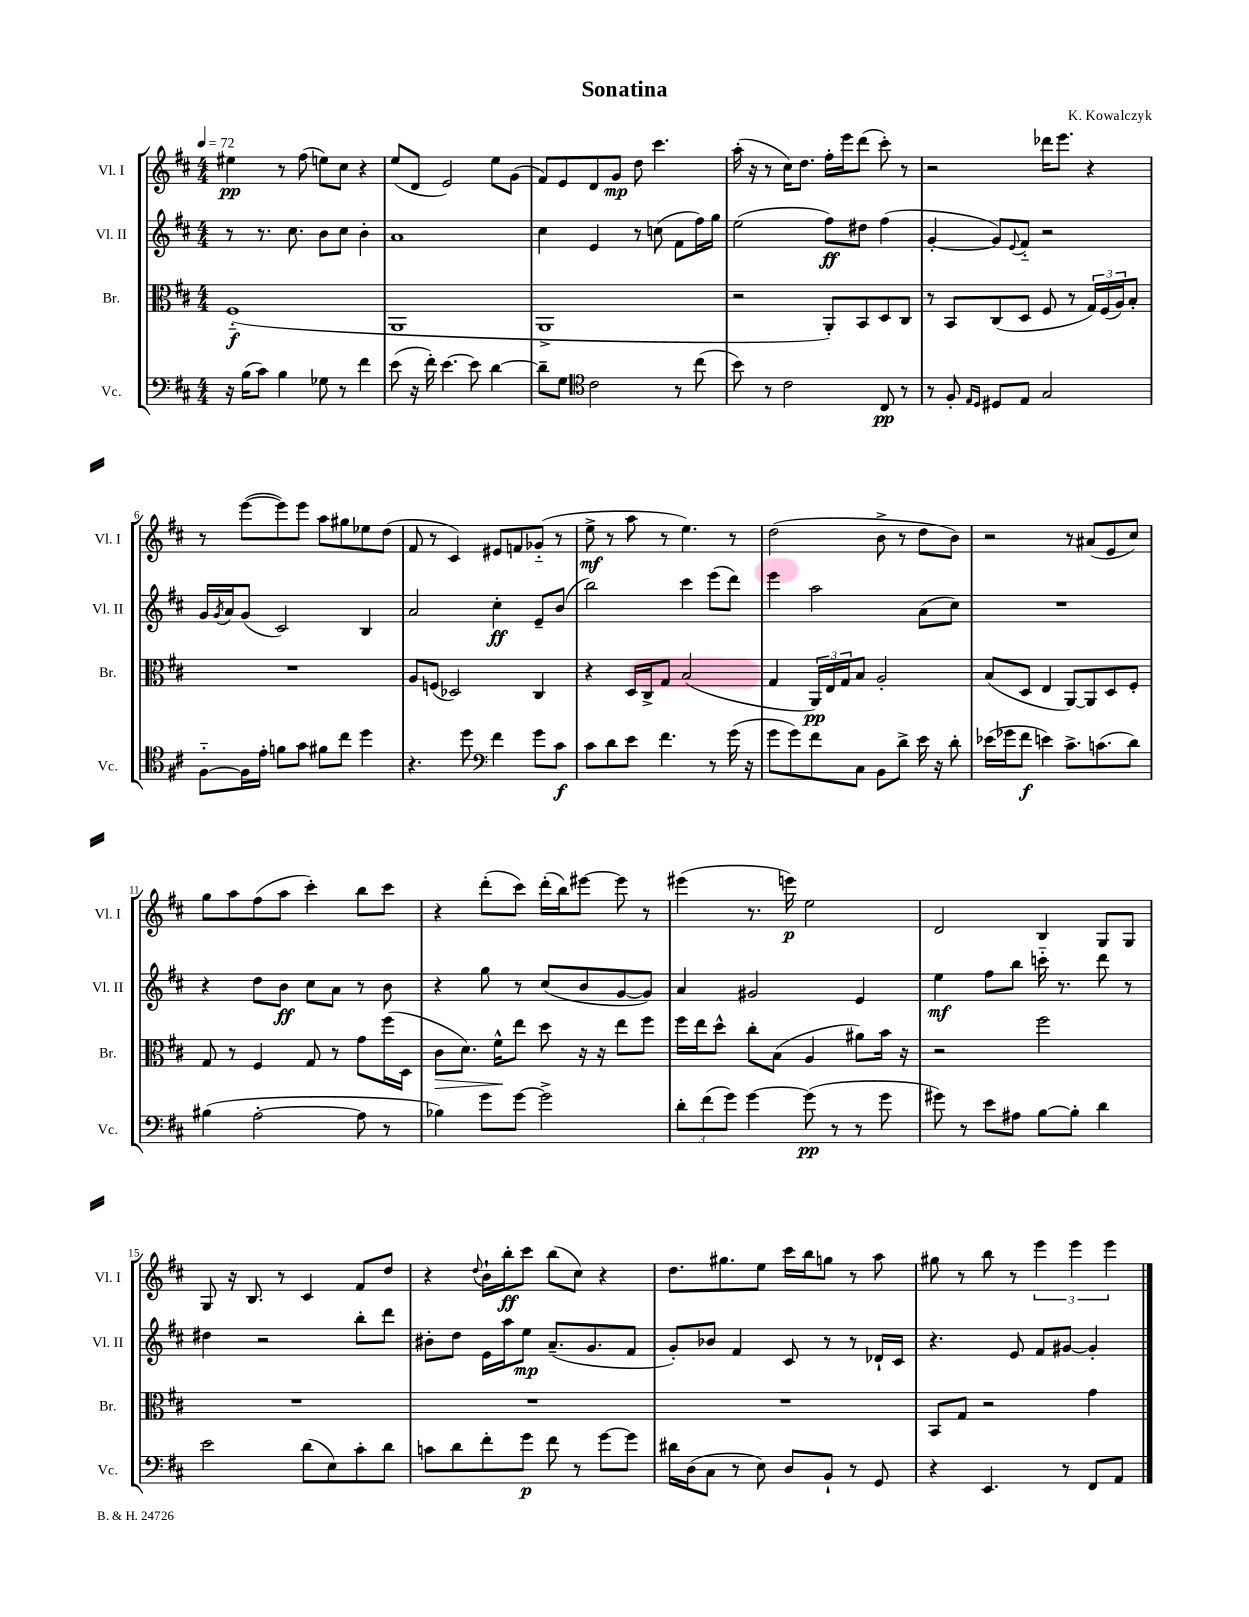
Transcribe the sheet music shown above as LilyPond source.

\header { title = "Sonatina" composer = "K. Kowalczyk" }
<<
\new StaffGroup <<
\new Staff = "s0" \with { instrumentName = "Vl. I" shortInstrumentName = "Vl. I" } {
    \clef treble \key d \major \numericTimeSignature \time 4/4 \tempo 4 = 72
    eis''4\pp r8 fis''8( e''8) cis''8 r4 |
    e''8( d'8 e'2) e''8 g'8( |
    fis'8) e'8 d'8 g'8\mp d''8 cis'''4. |
    a''16-.( r16 r8 cis''16) d''8. fis''16-. e'''16 d'''8( cis'''8-.) r8 |
    r2 des'''16 e'''8. r4 |
    r8 e'''8~( e'''8) e'''8 a''8 gis''8 ees''8 d''8( |
    fis'8 r8 cis'4) eis'8 f'8 ges'8-_( r8 |
    e''8->\mf r8 a''8 r8 e''4.) r8 |
    d''2( b'8-> r8 d''8 b'8) |
    r2 r8 ais'8( e'8 cis''8) |
    g''8 a''8 fis''8( a''8 cis'''4-.) b''8 cis'''8 |
    r4 d'''8-.( cis'''8) d'''16-.( b''16) eis'''8~ eis'''8 r8 |
    eis'''4( r8. e'''16\p) e''2 |
    d'2 b4 g8 g8 |
    g8 r16 b8. r8 cis'4 fis'8 d''8 |
    r4 \appoggiatura { d''8 } b'16-! b''16-.\ff cis'''8 b''8( cis''8) r4 |
    d''8. gis''8. e''8 cis'''16 b''16 g''8 r8 a''8 |
    gis''8 r8 b''8 r8 \tuplet 3/2 { e'''4 e'''4 e'''4 } \bar "|." |
}
\new Staff = "s1" \with { instrumentName = "Vl. II" shortInstrumentName = "Vl. II" } {
    \clef treble \key d \major \numericTimeSignature \time 4/4
    r8 r8. cis''8. b'8 cis''8 b'4-. |
    a'1 |
    cis''4 e'4 r8 c''8( fis'8 fis''16) g''16 |
    e''2( fis''8\ff) dis''8 fis''4( |
    g'4~-. g'8) \appoggiatura { e'8 } fis'8-_ r2 |
    g'16 \acciaccatura { g'8 } a'16 g'8( cis'2) b4 |
    a'2 cis''4-.\ff e'8-- b'8( |
    b''2) cis'''4 e'''8( d'''8) |
    e'''4 a''2 a'8( cis''8) |
    R1 |
    r4 d''8 b'8\ff cis''8 a'8 r8 b'8 |
    r4 g''8 r8 cis''8( b'8 g'8~ g'8) |
    a'4 gis'2 e'4 |
    e''4\mf fis''8 b''8 c'''16-_ r8. d'''8 r8 |
    dis''4 r2 b''8-. d'''8 |
    bis'8-. d''8 e'16 a''16 e''8\mp a'8.--( g'8. fis'8 |
    g'8-.) bes'8 fis'4 cis'8 r8 r8 des'16-! cis'16 |
    r4. e'8 fis'8 gis'8~ gis'4-. \bar "|." |
}
\new Staff = "s2" \with { instrumentName = "Br." shortInstrumentName = "Br." } {
    \clef alto \key d \major \numericTimeSignature \time 4/4
    fis1-_\f( |
    a,1 |
    a,1-> |
    r2 a,8-.) b,8 d8 cis8 |
    r8 b,8 cis8( d8 fis8 r8 \tuplet 3/2 { g16) fis16( a16) } b8-. |
    R1 |
    a8 f8( des2) cis4 |
    r4 d16 cis16-> g8 b2( |
    g4 \tuplet 3/2 { a,16\pp) e16 g16 } b8 a2-. |
    b8( d8 e4 a,8~) a,8 d8 fis8-. |
    g8 r8 fis4 g8 r8 g'8 fis''16( d16 |
    cis'8\> d'8.) fis'16-^\! e''8 d''8 r16 r16 e''8 fis''8 |
    fis''16 e''16 d''8-^ cis''8-. b8( a4 ais'8) b'16 r16 |
    r2 fis''2 |
    R1 |
    R1 |
    R1 |
    b,8 g8 r2 g'4 \bar "|." |
}
\new Staff = "s3" \with { instrumentName = "Vc." shortInstrumentName = "Vc." } {
    \clef bass \key d \major \numericTimeSignature \time 4/4
    r16 b16( cis'8) b4 ges8 r8 fis'4 |
    e'8( r16 fis'16-.) e'4.~ e'8 d'4~ |
    d'8-- g8 \clef tenor cis'2 r8 cis''8( |
    b'8) r8 cis'2 cis8\pp r8 |
    r8 fis8-. \grace { e16 d16 } dis8 e8 g2 |
    fis8~-_ fis16 e'16-. f'8 g'8 fis'8 cis''8 d''4 |
    r4. d''8 \clef bass fis'4 g'8 cis'8\f |
    cis'8 d'8 e'8 fis'4. r8 g'16( r16 |
    g'8 g'8) fis'8 cis8 b,8 d'8-> e'16 r16 d'8-. |
    ees'16( ges'16 fis'8\f e'4) cis'8.-> c'8.( d'8) |
    bis4( a2~-. a8 r8 |
    bes4) g'8 g'8~ g'2-> |
    \tuplet 3/2 { d'8-. fis'8( g'8) } g'4~ g'8\pp( r8 r8 g'8 |
    gis'8) r8 e'8 ais8 b8~ b8-. d'4 |
    e'2 d'8( e8) cis'8-. d'8 |
    c'8 d'8 fis'8-. g'8\p fis'8 r8 g'8~ g'8 |
    dis'16 d16( cis8 r8 e8) d8 b,8-! r8 g,8 |
    r4 e,4. r8 fis,8 a,8 \bar "|." |
}
>>
>>
